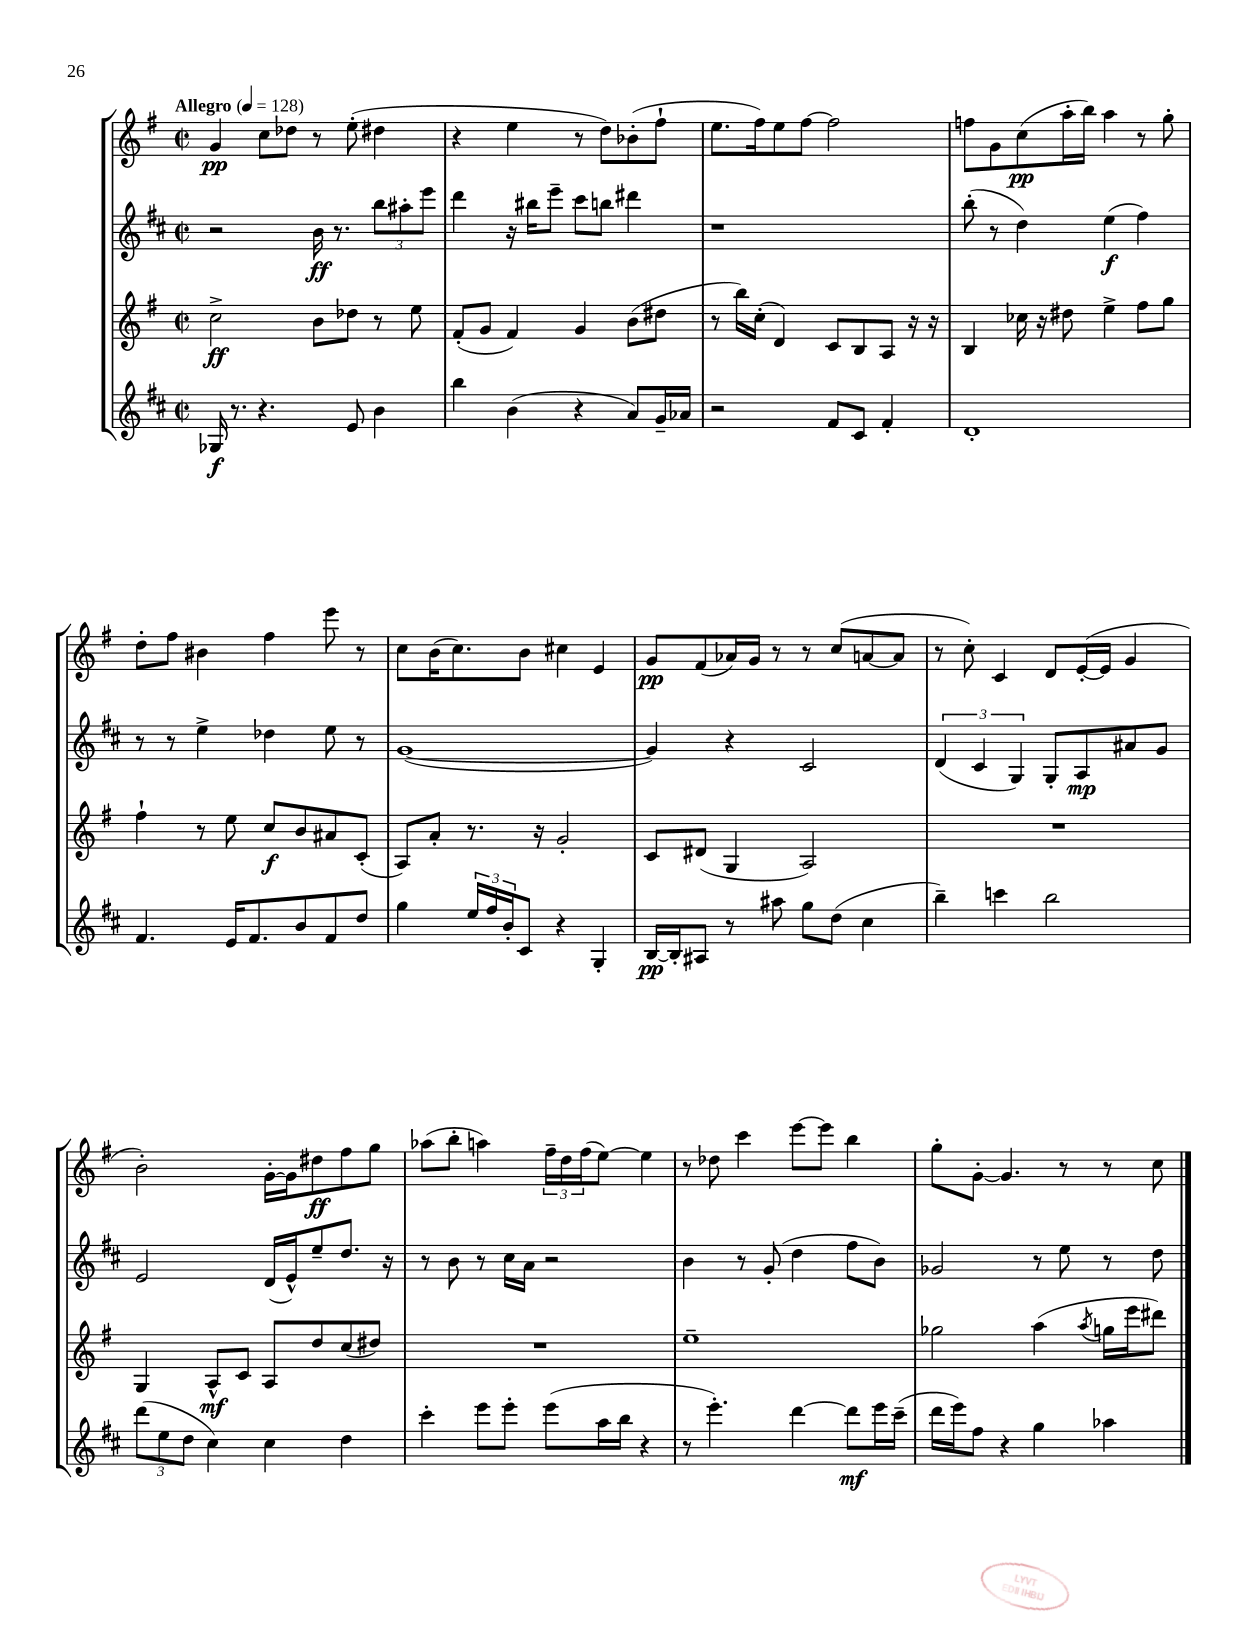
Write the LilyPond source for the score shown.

<<
\new StaffGroup <<
\new Staff = "s0" {
    \clef treble \key g \major \defaultTimeSignature \time 2/2 \tempo "Allegro" 4 = 128
    g'4\pp c''8 des''8 r8 e''8-.( dis''4 |
    r4 e''4 r8 d''8) bes'8-.( fis''8-! |
    e''8. fis''16) e''8 fis''8~ fis''2 |
    f''8 g'8 c''8\pp( a''16-. b''16) a''4 r8 g''8-. |
    d''8-. fis''8 bis'4 fis''4 e'''8 r8 |
    c''8 b'16( c''8.) b'8 cis''4 e'4 |
    g'8\pp fis'8( aes'16) g'16 r8 r8 c''8( a'8~ a'8 |
    r8 c''8-.) c'4 d'8 e'16~-.( e'16 g'4 |
    b'2-.) g'16~-. g'16 dis''8\ff fis''8 g''8 |
    aes''8( b''8-. a''4) \tuplet 3/2 { fis''16-- d''16 fis''16( } e''8~) e''4 |
    r8 des''8 c'''4 e'''8~ e'''8 b''4 |
    g''8-. g'8~-. g'4. r8 r8 c''8 \bar "|." |
}
\new Staff = "s1" {
    \clef treble \key d \major \defaultTimeSignature \time 2/2
    r2 b'16\ff r8. \tuplet 3/2 { b''8 ais''8-. e'''8 } |
    d'''4 r16 bis''16 e'''8-- cis'''8 b''8 dis'''4 |
    r1 |
    b''8-.( r8 d''4) e''4\f( fis''4) |
    r8 r8 e''4-> des''4 e''8 r8 |
    g'1~( |
    g'4) r4 cis'2 |
    \tuplet 3/2 { d'4( cis'4 g4) } g8-. a8\mp ais'8 g'8 |
    e'2 d'16( e'16-^) e''8-- d''8. r16 |
    r8 b'8 r8 cis''16 a'16 r2 |
    b'4 r8 g'8-.( d''4 fis''8 b'8) |
    ges'2 r8 e''8 r8 d''8 \bar "|." |
}
\new Staff = "s2" {
    \clef treble \key g \major \defaultTimeSignature \time 2/2
    c''2->\ff b'8 des''8 r8 e''8 |
    fis'8-.( g'8 fis'4) g'4 b'8( dis''8 |
    r8 b''16) c''16-.( d'4) c'8 b8 a8 r16 r16 |
    b4 ces''16 r16 dis''8 e''4-> fis''8 g''8 |
    fis''4-! r8 e''8 c''8\f b'8 ais'8 c'8-.( |
    a8) a'8-. r8. r16 g'2-. |
    c'8 dis'8( g4 a2) |
    R1 |
    g4 a8-^\mf c'8 a8 d''8 c''8( dis''8) |
    R1 |
    e''1-- |
    ges''2 a''4( \acciaccatura { a''8 } g''16 e'''16 dis'''8) \bar "|." |
}
\new Staff = "s3" {
    \clef treble \key d \major \defaultTimeSignature \time 2/2
    ges16\f r8. r4. e'8 b'4 |
    b''4 b'4( r4 a'8) g'16-- aes'16 |
    r2 fis'8 cis'8 fis'4-. |
    d'1-. |
    fis'4. e'16 fis'8. b'8 fis'8 d''8 |
    g''4 \tuplet 3/2 { e''16 fis''16 b'16-. } cis'8 r4 g4-. |
    b16~\pp b16-. ais8 r8 ais''8 g''8 d''8( cis''4 |
    b''4--) c'''4 b''2 |
    \tuplet 3/2 { d'''8( e''8 d''8 } cis''4) cis''4 d''4 |
    cis'''4-. e'''8 e'''8-. e'''8( a''16 b''16 r4 |
    r8 e'''4.-.) d'''4~ d'''8\mf e'''16 cis'''16--( |
    d'''16 e'''16) fis''8 r4 g''4 aes''4 \bar "|." |
}
>>
>>
\layout { \context { \Score \remove "Bar_number_engraver" } }
